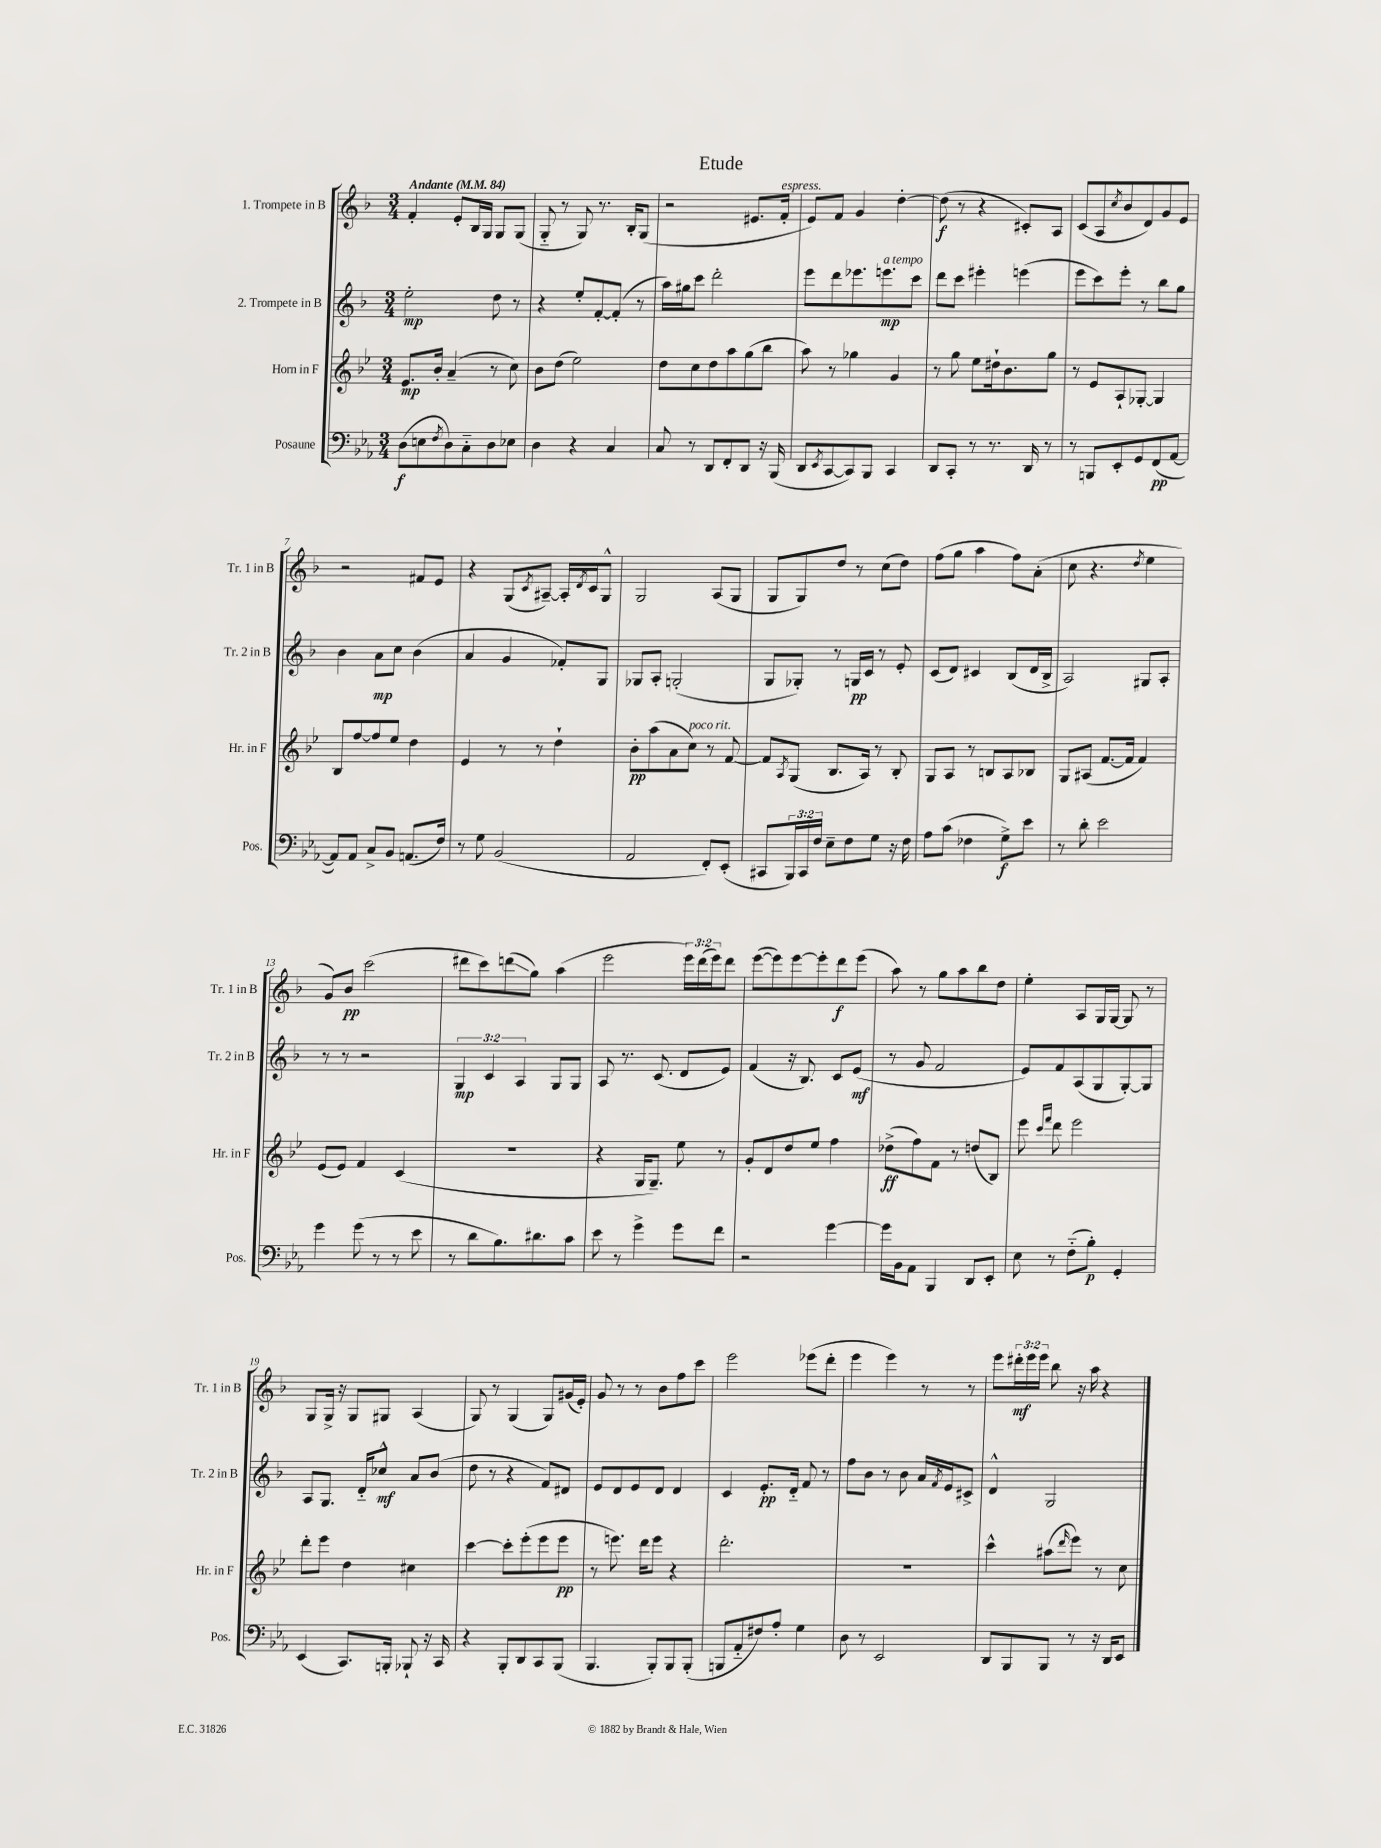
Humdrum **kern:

**kern	**kern	**kern	**kern
*staff4	*staff3	*staff2	*staff1
*clefF4	*clefG2	*clefG2	*clefG2
*k[b-e-a-]	*k[b-e-]	*k[b-]	*k[b-]
*M3/4	*M3/4	*M3/4	*M3/4
*MM84	*MM84	*MM84	*MM84
(8D	8.e-	2ee'	4f'
8E	.	.	.
.	16b-'	.	.
8qF	.	.	.
8D)	(4a~	.	8e'
8C'~	.	.	16B-
.	.	.	16G
8D	8r	8dd	8G
8E-	8cc)	8r	(8G
=	=	=	=
4D	8b-	4r	8G'~
.	(8dd	.	8r
4r	2ee-)	8ee'	8G)
.	.	[8f'	8.r
4C	.	(8f']	.
.	.	.	16B-'
.	.	8r	(8G
=	=	=	=
8C	8dd	16aa)	2r
.	.	16gg#	.
8r	8cc	8ccc	.
8DD	8dd	2ddd'	.
8FF'	8aa	.	.
8DD	(8gg	.	8.e#
16r	8bb-	.	.
(16BBB-	.	.	16f'
=	=	=	=
8DD	8aa)	8eee	8e)
8qEE-	.	.	.
[8CC	8r	8ddd	8f
8CC])	4gg-	8.eee-	4g
8BBB-	.	.	.
.	.	8.eee	.
4CC	4g	.	[4dd'
.	.	8ccc	.
=	=	=	=
8DD	8r	8ddd	(8dd]
8CC'	8gg	8ccc	8r
8r	8ee-	4eee#'	4r
8.r	16dd#`	.	.
.	8.b-	.	.
.	.	(4eee	8c#')
16DD	.	.	.
8r	8gg	.	8A
=	=	=	=
8r	8r	8eee	(8c
8BBB	8e-	8ccc)	8A
.	.	.	8qcc
8EE-'	8A`	8eee'	8b-
8GG	[8G-'	8r	8d)
(8FF	4G-]	8bb-	8g
[8AA-	.	8gg	8e
=	=	=	=
8AA-])	8B-	4b-	2r
8AA-	[8ff	.	.
8C^	8ff]	8a	.
8BB-	8ee-	8cc	.
(8.AA	4dd	(4b-	8f#
.	.	.	8e
16F)	.	.	.
=	=	=	=
8r	4e-	4a	4r
8G	.	.	.
(2BB-	8r	4g	(8G
.	.	.	8qc
.	8r	.	[8A#~)
.	4dd`	8f-')	16A#']
.	.	.	8qd
.	.	.	16c
.	.	8G	8G^^
=	=	=	=
2AA-	8b-'	8G-	2G
.	(8aa	8A'	.
.	8a	(2G'	.
.	8cc)	.	.
8FF')	8r	.	(8A
(8EE-'	[8f	.	8G
=	=	=	=
8CC#	8f]	8G	8G
.	8qA	.	.
24BBB-)	(8G	8G-')	8G)
24CC#	.	.	.
24F	.	.	.
8E-~	8.B-	8r	8dd
8F	.	16G	8r
.	16A)	16c	.
8G	8r	8r	(8cc
16r	8B-'	8e'	8dd)
16F	.	.	.
=	=	=	=
8A-	8G	(8c	(8ff
(8c	8A	8d)	8gg
4F-	8r	4c#	4aa
.	8B	.	.
8G^)	8A	(8B-	8ff)
8e-	8B-	16d	(8a'
.	.	16B-^	.
=	=	=	=
8r	8G	2A)	8cc
8d'	(8A#	.	4.r
2e-	[8.f	.	.
.	16f]	.	.
.	.	.	8qdd
.	4f)	8G#	4ee
.	.	8A'	.
=	=	=	=
4g	(8e-	8r	8g)
.	8e-)	8r	8b-
(8g	4f	2r	(2ccc
8r	.	.	.
8r	(4c	.	.
8e-	.	.	.
=	=	=	=
8r	2.r	6G	8ddd#
8d	.	.	8ccc)
.	.	6c	.
8.B-)	.	.	(8ddd
.	.	6A	.
.	.	.	8gg)
8.d#	.	.	.
.	.	8G	(4aa
8c	.	8G	.
=	=	=	=
8e-	4r	8A	2eee
8r	.	8.r	.
4g^	16G	.	.
.	8.G~)	(8.c	.
8g	8ee-	8d	24eee)
.	.	.	(24ddd
.	.	.	24eee)
8f	8r	8e)	8ddd
=	=	=	=
2r	8g'	(4f	([8eee
.	8d	.	8eee])
.	8dd	16r	[8eee
.	.	8.B-)	.
.	8ee-	.	8eee']
[4g	4ff	8c	8ddd
.	.	(8e	(8eee
=	=	=	=
16g]	(8dd-^	8r	8aa)
16BB-	.	.	.
8AA-	8ff)	8g	8r
4BBB-	8f	2f	8gg
.	8r	.	8aa
8DD	(8dd	.	8bb-
8EE-'	8B-)	.	8dd
=	=	=	=
8E-	8eee-	8e)	4ee'
.	16qqccc	.	.
.	16qqfff	.	.
8r	8ddd	8f	.
(8F'~	2eee-	(8A	8A
8B-')	.	8G	16G
.	.	.	[16G
4GG'	.	[8G')	8G]
.	.	8G]	8r
=	=	=	=
(4EE-	8ddd'	8A	8G
.	8eee-	8.G	16G^
.	.	.	16r
8.CC)	4dd	.	8G
.	.	16d'~	.
.	.	8cc-^^	8G#
16BBB'	.	.	.
8BBB-`	4cc#	8a	(4A
16r	.	(8b-	.
16CC	.	.	.
=	=	=	=
4r	[4ccc	8dd	8G)
.	.	8r	8r
8BBB-'	8ccc']	4r	(4G
8DD	(8eee-'	.	.
8CC	8eee-	8f)	8G)
(8BBB-	8eee-	8d#	(16g#
.	.	.	16e')
=	=	=	=
4.BBB-	8r	8e	8g
.	8.eee)	8d	8r
.	.	8e	8r
.	16ddd	.	.
8BBB-')	8eee	8d	8b-
8BBB-	4r	4d	8ff
(8BBB-'	.	.	8ccc
=	=	=	=
8BBB	2.ddd'	4c	2eee
8AA-'~	.	.	.
8F#)	.	8.e'	.
8A-'	.	.	.
.	.	16d'~	.
4G	.	8f	(8eee-
.	.	8r	8ddd'
=	=	=	=
8D	2.r	8ff	4eee
8r	.	8b-	.
2EE-	.	8r	4eee)
.	.	8b-	.
.	.	16a	8r
.	.	8qf	.
.	.	16e	.
.	.	8c#^	8r
=	=	=	=
8DD	4ccc^^	4d^^	8eee
8BBB-	.	.	24ddd#'
.	.	.	24eee
.	.	.	24eee
8BBB-	(8aa#	2G	8bb-
.	16qqddd	.	.
8r	8eee-)	.	16r
.	.	.	16aa
16r	8r	.	4r
16DD	.	.	.
8EE-	8cc	.	.
==	==	==	==
*-	*-	*-	*-
